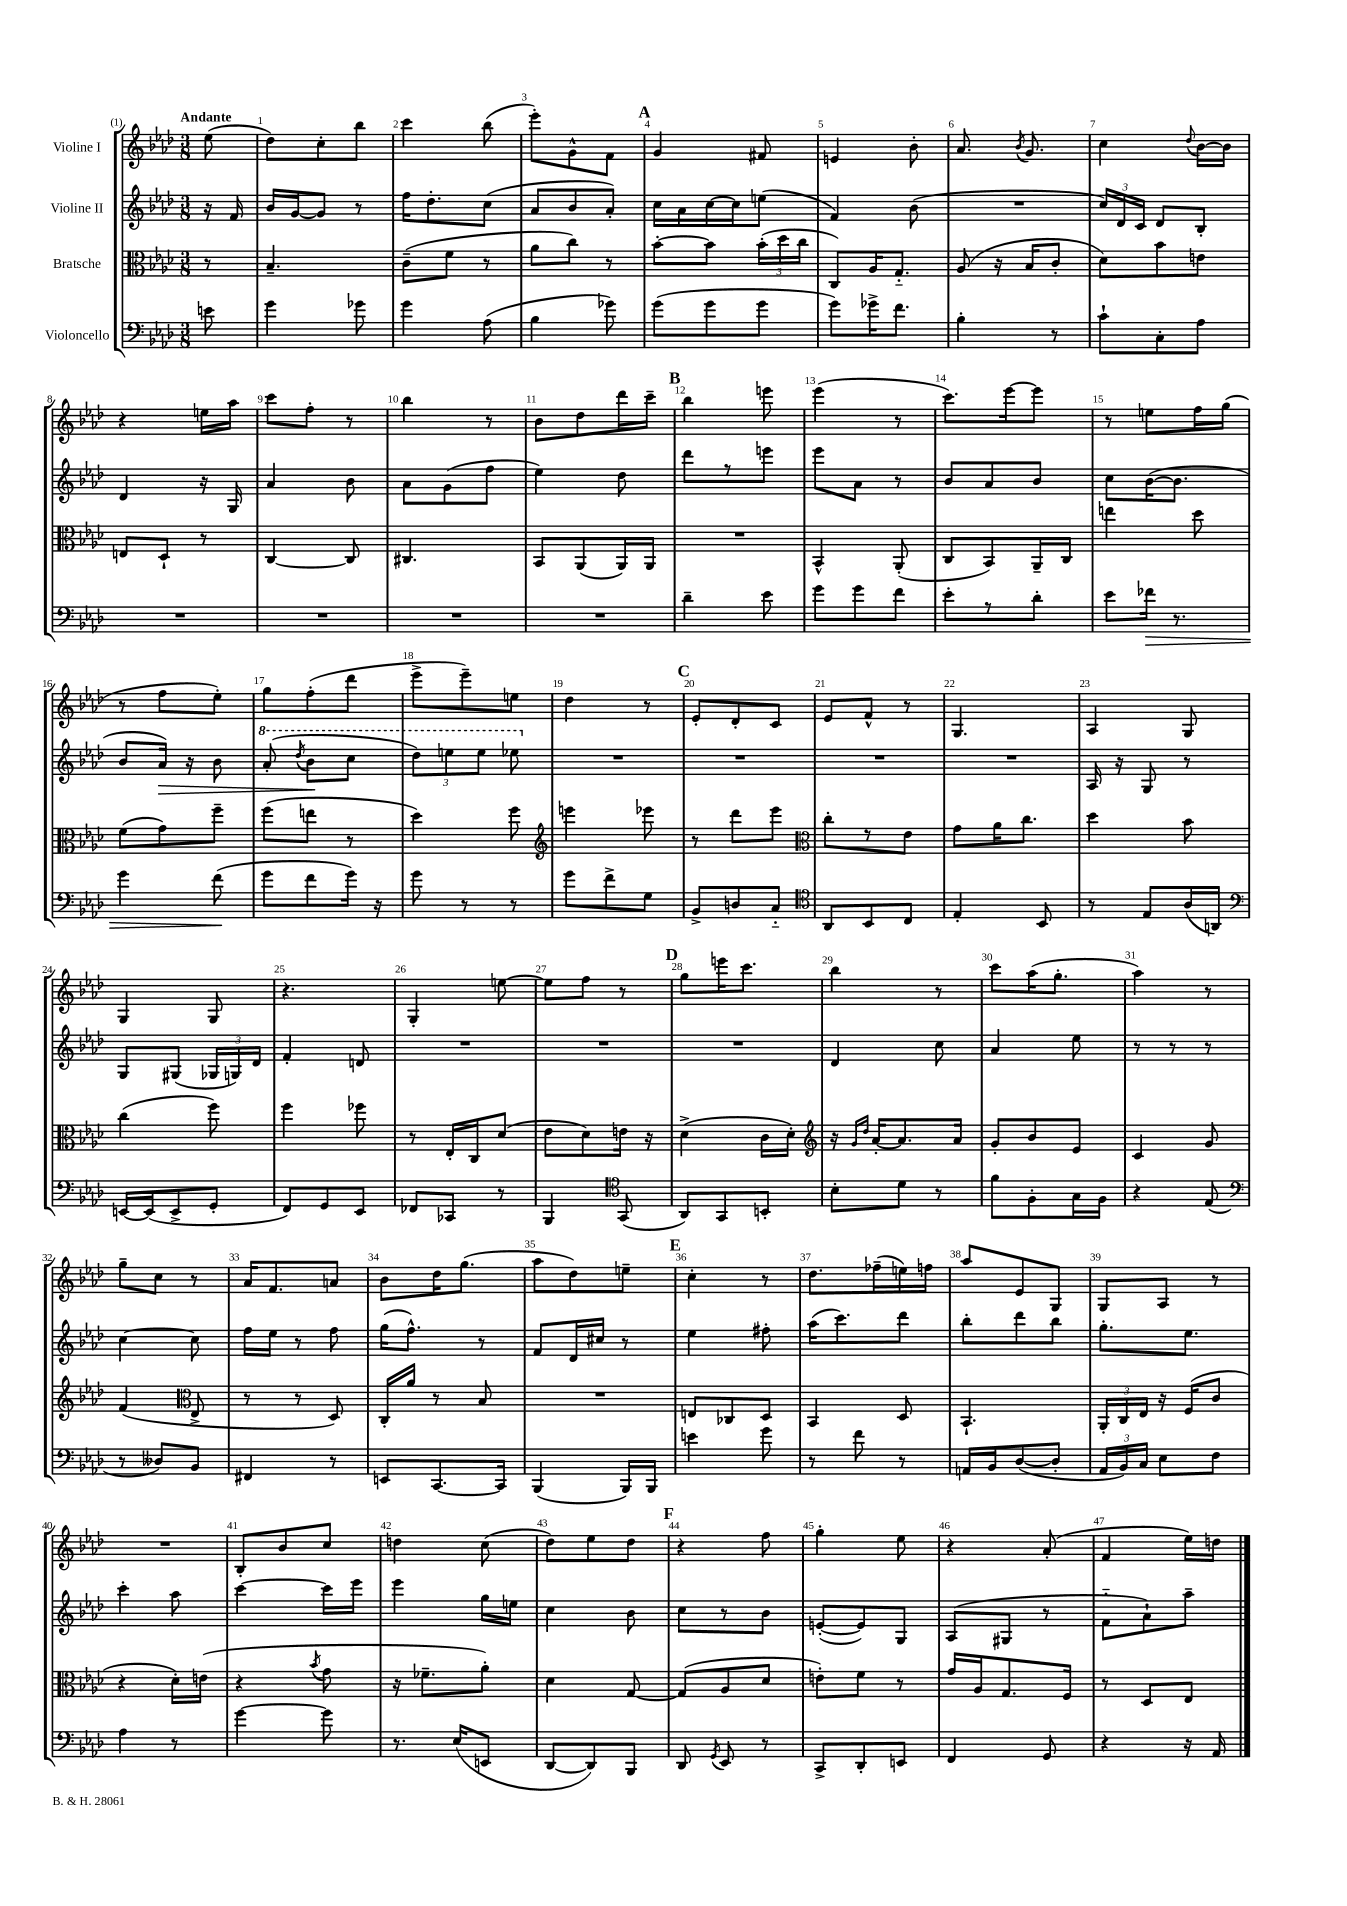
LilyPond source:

<<
\new StaffGroup <<
\new Staff = "s0" \with { instrumentName = "Violine I" } {
    \clef treble \key aes \major \numericTimeSignature \time 3/8 \partial 8 \tempo "Andante"
    \autoBeamOff ees''8( |
    des''8[) c''8-. bes''8] |
    c'''4 bes''8( |
    ees'''8[-.) g'8-^ f'8] |
    \mark \markup { \bold "A" } g'4 fis'8 |
    e'4 bes'8-. |
    aes'8. \acciaccatura { bes'8 } g'8. |
    c''4 \appoggiatura { des''8 } bes'16[~ bes'16] |
    r4 e''16[ aes''16] |
    c'''8[ f''8]-. r8 |
    bes''4 r8 |
    bes'8[ des''8 des'''16 c'''16]-- |
    \mark \markup { \bold "B" } bes''4 e'''8 |
    ees'''4( r8 |
    c'''8.[) ees'''16~ ees'''8] |
    r8 e''8[ f''16 g''16]( |
    r8 f''8[ ees''8]-.) |
    g''8[ f''8-.( des'''8] |
    ees'''8[-> ees'''8--) e''8] |
    des''4 r8 |
    \mark \markup { \bold "C" } ees'8[-. des'8-. c'8] |
    ees'8[ f'8]-^ r8 |
    g4. |
    aes4 g8 |
    g4 g8 |
    r4. |
    g4-. e''8~ |
    e''8[ f''8] r8 |
    \mark \markup { \bold "D" } g''8[ e'''16 c'''8.] |
    bes''4 r8 |
    c'''8[ aes''16( g''8.]-. |
    aes''4) r8 |
    g''8[-- c''8] r8 |
    aes'16[ f'8. a'8] |
    bes'8[ des''16 g''8.]( |
    aes''8[ des''8) e''8]-- |
    \mark \markup { \bold "E" } c''4-. r8 |
    des''8.[ fes''16--( e''16) f''16] |
    aes''8[ ees'8 g8] |
    g8[ aes8] r8 |
    R4. |
    bes8[-. bes'8 c''8] |
    d''4 c''8( |
    des''8[) ees''8 des''8] |
    \mark \markup { \bold "F" } r4 f''8 |
    g''4-. ees''8 |
    r4 aes'8-.( |
    f'4 ees''16[) d''16] \bar "|." |
}
\new Staff = "s1" \with { instrumentName = "Violine II" } {
    \clef treble \key aes \major \numericTimeSignature \time 3/8 \partial 8
    \autoBeamOff r16 f'16 |
    bes'16[ g'16~ g'8] r8 |
    f''16[ des''8.-. c''8]( |
    aes'8[ bes'8 aes'8]-.) |
    \mark \markup { \bold "A" } c''16[ aes'16 c''16~ c''16 e''8]( |
    f'4) bes'8( |
    R4. |
    \tuplet 3/2 { c''16[) des'16 c'16] } des'8[ bes8]-. |
    des'4 r16 g16 |
    aes'4 bes'8 |
    aes'8[ g'8( f''8] |
    ees''4) des''8 |
    \mark \markup { \bold "B" } des'''8[ r8 e'''8] |
    ees'''8[ aes'8] r8 |
    bes'8[ aes'8 bes'8] |
    c''8[ bes'16~( bes'8.] |
    bes'8[ aes'16]\>) r16 bes'8 |
    \ottava #1 aes''8-.( \acciaccatura { des'''8 } bes''8[\! c'''8] |
    \tuplet 3/2 { des'''8[) e'''8 e'''8] } ees'''8 \ottava #0 |
    R4. |
    \mark \markup { \bold "C" } R4. |
    R4. |
    R4. |
    aes16 r16 g8 r8 |
    g8[ gis8]( \tuplet 3/2 { ges16[ g16) des'16] } |
    f'4-. d'8 |
    R4. |
    R4. |
    \mark \markup { \bold "D" } R4. |
    des'4 c''8 |
    aes'4 ees''8 |
    r8 r8 r8 |
    c''4~ c''8 |
    f''16[ ees''16] r8 f''8 |
    g''16[( f''8.]-^) r8 |
    f'8[ des'16 cis''16] r8 |
    \mark \markup { \bold "E" } ees''4 fis''8-. |
    aes''16[( c'''8.) des'''8] |
    bes''8[-. des'''8 bes''8] |
    g''8.[-. ees''8.] |
    c'''4-. aes''8 |
    c'''4~ c'''16[ ees'''16] |
    ees'''4 g''16[ e''16] |
    c''4 bes'8 |
    \mark \markup { \bold "F" } c''8[ r8 bes'8] |
    e'8[~-.( e'8) g8] |
    aes8[( gis8] r8 |
    f'8[-_ aes'8-!) aes''8]-- \bar "|." |
}
\new Staff = "s2" \with { instrumentName = "Bratsche" } {
    \clef alto \key aes \major \numericTimeSignature \time 3/8 \partial 8
    \autoBeamOff r8 |
    bes4.-- |
    c'8[--( f'8] r8 |
    aes'8[ c''8]) r8 |
    \mark \markup { \bold "A" } bes'8[~-. bes'8] \tuplet 3/2 { bes'16[-.( des''16 c''16] } |
    c8[) aes16 g8.]-_ |
    aes8( r16 bes16[ c'8]-. |
    des'8[) bes'8 e'8] |
    e8[ des8]-! r8 |
    c4~ c8 |
    cis4. |
    bes,8[ aes,8( aes,16) aes,16] |
    \mark \markup { \bold "B" } R4. |
    bes,4-^ aes,8-.( |
    c8[ bes,8) aes,16-- c16] |
    e''4 des''8 |
    f'8[( g'8) f''8]-- |
    f''8[( e''8] r8 |
    des''4) f''8 |
    \clef treble e'''4 ees'''8 |
    \mark \markup { \bold "C" } r8 des'''8[ ees'''8] |
    \clef alto c''8[-. r8 ees'8] |
    g'8[ aes'16 c''8.] |
    des''4 bes'8 |
    c''4( f''8) |
    f''4 fes''8 |
    r8 ees16[-. c16 des'8]( |
    ees'8[ des'8) e'16] r16 |
    \mark \markup { \bold "D" } des'4->( c'16[ des'16]-.) |
    \clef treble r16 \grace { g'16[ des''16] } aes'16[~-. aes'8. aes'16] |
    g'8[-. bes'8 ees'8] |
    c'4 g'8 |
    f'4( \clef alto ees8-> |
    r8 r8 des8) |
    c16[-. aes'16] r8 bes8 |
    R4. |
    \mark \markup { \bold "E" } e8[ ces8 des8] |
    bes,4 des8 |
    bes,4.-! |
    \tuplet 3/2 { aes,16[-. c16 ees16] } r16 f16[( c'8] |
    r4 des'16[-.) e'16]( |
    r4 \acciaccatura { bes'8 } g'8 |
    r16 fes'8.[-- aes'8]-.) |
    des'4 g8~ |
    \mark \markup { \bold "F" } g8[( aes8 des'8] |
    e'8[-.) f'8] r8 |
    g'16[ aes16 g8. f16] |
    r8 des8[ ees8] \bar "|." |
}
\new Staff = "s3" \with { instrumentName = "Violoncello" } {
    \clef bass \key aes \major \numericTimeSignature \time 3/8 \partial 8
    \autoBeamOff e'8 |
    g'4 ges'8 |
    g'4 aes8( |
    bes4 ges'8) |
    \mark \markup { \bold "A" } g'8[( g'8 g'8] |
    g'8[) ges'16-> f'8.] |
    bes4-. r8 |
    c'8[-! c8-. aes8] |
    R4. |
    R4. |
    R4. |
    R4. |
    \mark \markup { \bold "B" } des'4-- ees'8 |
    g'8[ g'8 f'8] |
    ees'8[-. r8 des'8]-. |
    ees'8[ fes'16]\> r8. |
    g'4 f'8\!( |
    g'8[ f'8 g'16]) r16 |
    g'8 r8 r8 |
    g'8[ f'8-> g8] |
    \mark \markup { \bold "C" } bes,8[-> d8 c8]-_ |
    \clef tenor aes,8[ bes,8 c8] |
    ees4-. bes,8 |
    r8 ees8[ aes16( a,16]) |
    \clef bass e,16[~ e,16( e,8-> g,8]-. |
    f,8[) g,8 ees,8] |
    fes,8[ ces,8] r8 |
    bes,,4 \clef tenor g,8( |
    \mark \markup { \bold "D" } aes,8[) g,8 b,8]-. |
    bes8[-. des'8] r8 |
    f'8[ f8-. g16 f16] |
    r4 ees8( |
    \clef bass r8 deses8[) bes,8] |
    fis,4 r8 |
    e,8[ c,8.~ c,16] |
    bes,,4( bes,,16[) bes,,16] |
    \mark \markup { \bold "E" } e'4 g'8 |
    r8 f'8 r8 |
    a,16[ bes,16 des8~( des8]-. |
    \tuplet 3/2 { aes,16[ bes,16) c16] } ees8[ f8] |
    aes4 r8 |
    g'4~ g'8 |
    r8. ees16[( e,8] |
    des,8[~ des,8) bes,,8] |
    \mark \markup { \bold "F" } des,8 \acciaccatura { g,8 } ees,8 r8 |
    c,8[-> des,8-. e,8] |
    f,4 g,8 |
    r4 r16 aes,16 \bar "|." |
}
>>
>>
\layout { \context { \Score \override BarNumber.break-visibility = ##(#f #t #t) barNumberVisibility = #all-bar-numbers-visible } }
